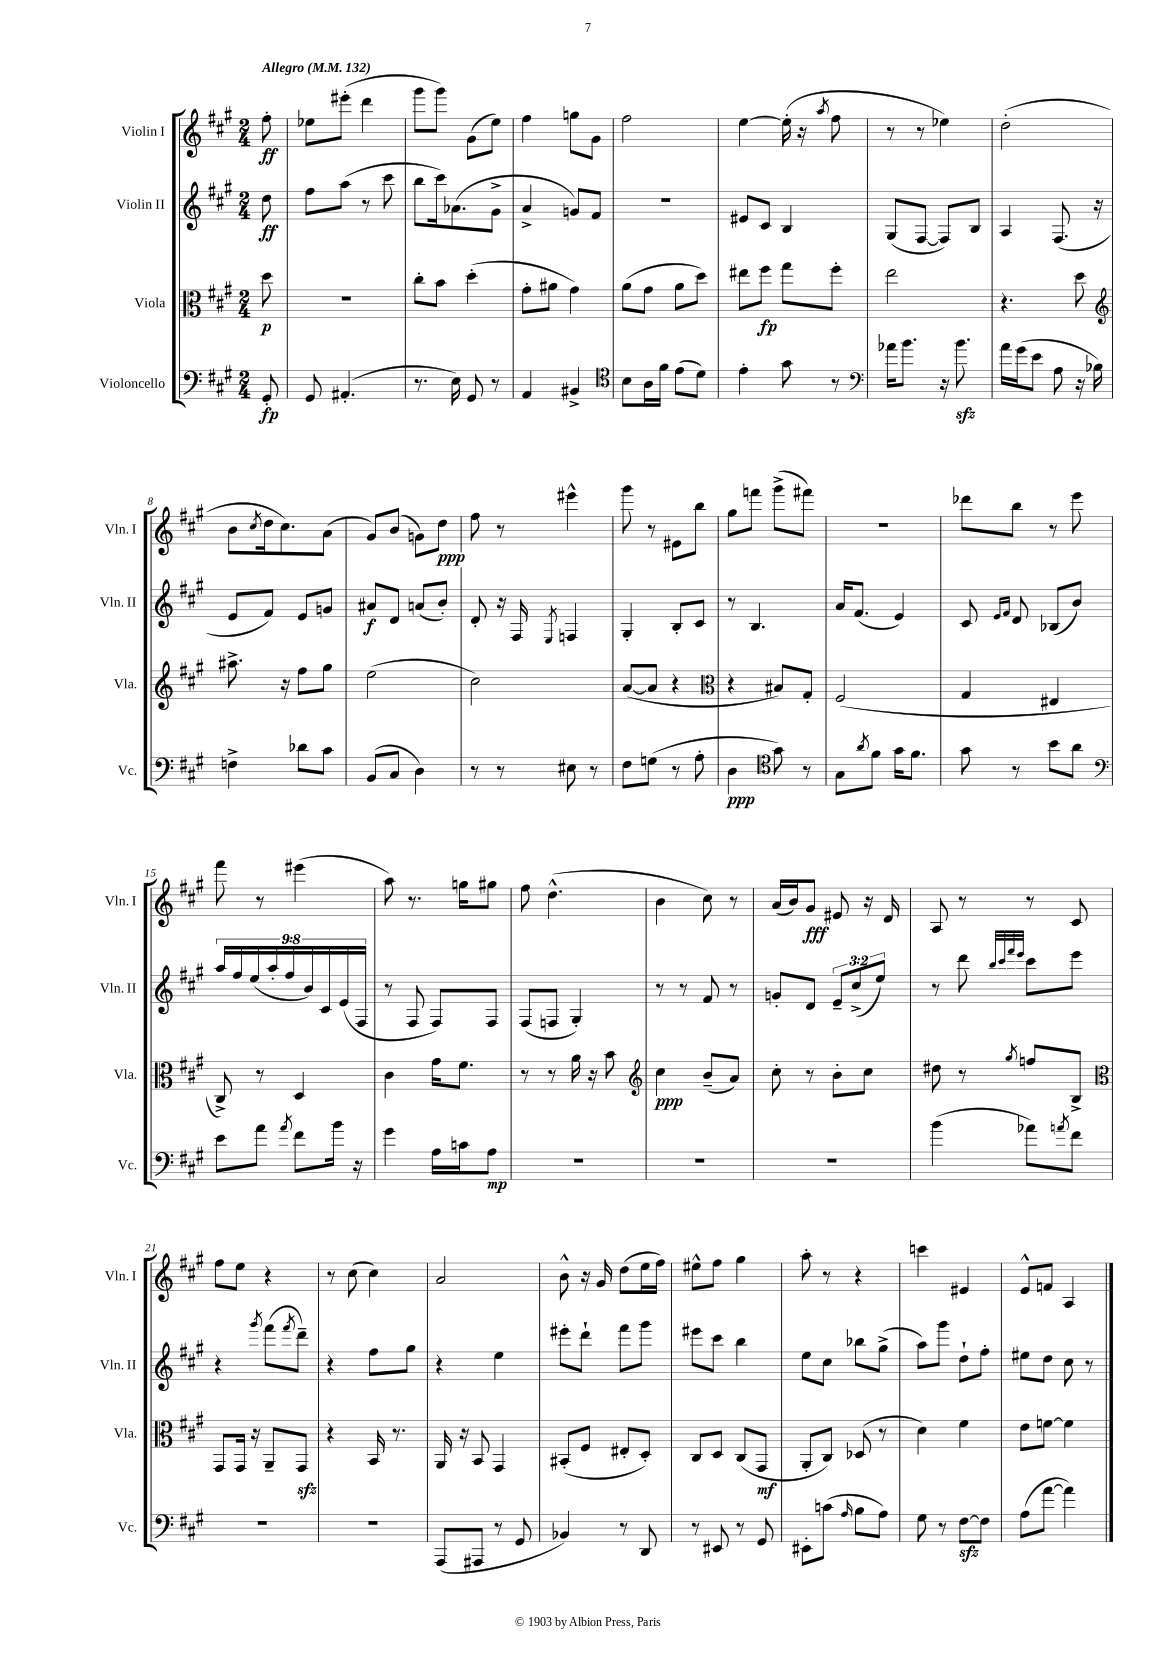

**kern	**kern	**kern	**kern
*staff4	*staff3	*staff2	*staff1
*clefF4	*clefC3	*clefG2	*clefG2
*k[f#c#g#]	*k[f#c#g#]	*k[f#c#g#]	*k[f#c#g#]
*M2/4	*M2/4	*M2/4	*M2/4
*MM132	*MM132	*MM132	*MM132
8GG#'	8dd	8dd	8ff#'
=	=	=	=
8GG#	2r	8ff#	8ee-
(4.AA#'	.	(8aa	(8eee#'
.	.	8r	4ddd
.	.	8ccc#	.
=	=	=	=
8.r	8cc#'	8bb	8ggg#
.	8b	16ccc#)	8ggg#)
16E)	.	(8.a-	.
8GG#	(4dd'	.	(8g#
8r	.	8g#^	8ee)
=	=	=	=
4AA	8g#'	4a^	4ff#
.	8a#	.	.
4BB#^	4g#)	8g)	8gg
.	.	8f#	8g#
=	=	=	=
*clefC4	*	*	*
8B	(8a	2r	2ff#
16A	8g#	.	.
16f#	.	.	.
(8e	8a	.	.
8d)	8dd)	.	.
=	=	=	=
4e'	8ee#	8e#	[4ee
.	8ff#	8c#	.
8g#	8gg#	4B	(16ee']
.	.	.	16r
.	.	.	8qaa
8r	8ff#'	.	8ff#
=	=	=	=
*clefF4	*	*	*
16a-	2ee	(8G#	8r
8.b	.	.	.
.	.	[8F#	8r
16r	.	8F#])	4ee-)
8.b	.	.	.
.	.	8B	.
=	=	=	=
16a	4.r	4A	(2dd'
(16g#	.	.	.
8e	.	.	.
8A	.	(8.F#	.
16r	8dd	.	.
16B-)	.	16r	.
=	=	=	=
*	*clefG2	*	*
4F^	8.aa#^	8e	8b
.	.	.	8qcc#
.	.	8f#)	16dd
.	16r	.	8.cc#)
8d-	8ff#	8e	.
8c#	8gg#	8g	(8a
=	=	=	=
(8BB	(2ee	8a#	8g#)
8C#	.	8d	(8b
4D)	.	(8a	8g)
.	.	8b')	8dd
=	=	=	=
8r	2cc#)	8d'	8ff#
8r	.	16r	8r
.	.	16F#	.
.	.	8qE	.
8E#	.	4F	4eee#^^
8r	.	.	.
=	=	=	=
8F#	([8a	4G#'	8ggg#
(8G	8a]	.	8r
8r	4r	8B'	8e#
8A'	.	8c#	8bb
=	=	=	=
*	*clefC3	*	*
4D	4r	8r	8gg#
.	.	4.B	8fff
*clefC4	*	*	*
8g#)	8B#)	.	(8ggg#^
8r	8G#'	.	8fff#)
=	=	=	=
8G#	(2F#	16a	2r
.	.	(8.f#	.
8qa	.	.	.
8f#	.	.	.
16g#	.	4e)	.
8.f#	.	.	.
=	=	=	=
8g#	4G#	8c#	8ddd-
.	.	16qqe	.
.	.	16qqf#	.
8r	.	8d	8bb
8b	4E#	(8B-	8r
8a	.	8b)	8eee
=	=	=	=
*clefF4	*	*	*
8e	8C#^)	18aa	8fff#
.	.	18ff#	.
.	.	(18ee	.
8a	8r	.	8r
.	.	18aa'	.
.	.	18ff#	.
8qa	.	.	.
8f#	4D	.	(4eee#
.	.	18b)	.
.	.	18c#	.
16b	.	.	.
.	.	(18e	.
16r	.	.	.
.	.	18F#	.
=	=	=	=
4g#	4c#	8r	8aa)
.	.	8F#	8.r
16A	16g#	8F#)	.
16c	8.f#	.	16gg
8A	.	8F#	8gg#
=	=	=	=
2r	8r	(8F#	8ff#
.	8r	8F	(4.dd^^
.	16a	4G#')	.
.	16r	.	.
.	8b	.	.
=	=	=	=
*	*clefG2	*	*
2r	4cc#	8r	4b
.	.	8r	.
.	(8b~	8f#	8cc#)
.	8a)	8r	8r
=	=	=	=
2r	8cc#'	8g'	(16a
.	.	.	16b)
.	8r	8d	8g#
.	8b'	12e~	8e#
.	.	(12cc#^	.
.	8cc#	.	16r
.	.	12ee)	.
.	.	.	16d
=	=	=	=
(4b	8dd#	8r	8A
.	8r	8ddd	8r
.	.	32qqbb	.
.	.	32qqccc#	.
.	.	32qqfff#	.
.	8qgg#	32qqeee	.
8a-)	8ff	8ccc#	8r
8qa	.	.	.
8f#	8B^	8eee	8c#
=	=	=	=
*	*clefC3	*	*
2r	8GG#	4r	8ff#
.	16GG#	.	8ee
.	16r	.	.
.	.	8qggg#	.
.	8AA~	(8fff#	4r
.	.	8qfff#	.
.	8GG#	8ddd~)	.
=	=	=	=
2r	4r	4r	8r
.	.	.	(8cc#
.	16BB	8ff#	4cc#)
.	8.r	.	.
.	.	8gg#	.
=	=	=	=
(8AAA	16AA	4r	2a
.	16r	.	.
8AAA#	8BB	.	.
8r	4GG#	4ee	.
8GG#	.	.	.
=	=	=	=
4BB-)	(8BB#'	8eee#'	8b^^
.	8F#	8ddd`	16r
.	.	.	16g#
8r	8E#'	8fff#	(8dd
8DD	8D')	8ggg#	16ee
.	.	.	16ff#)
=	=	=	=
8r	8C#	8eee#	8ee#^^
8EE#	8D	8ccc#	8ff#
8r	(8C#	4bb	4gg#
8GG#	8GG#	.	.
=	=	=	=
8EE#'	8AA'	8ee	8aa'
(8c	8C#)	8cc#	8r
16qqA	.	.	.
8B	(8D-	8bb-	4r
8A)	8r	(8gg#^	.
=	=	=	=
8G#	4d)	8aa)	4ccc
8r	.	8ggg#	.
[8F#	4f#	8dd`	4e#
8F#]	.	8ff#'	.
=	=	=	=
(8A	8e	8ee#	8e^^
[8a	[8f	8dd	8f
4a])	4f]	8cc#	4A
.	.	8r	.
==	==	==	==
*-	*-	*-	*-
